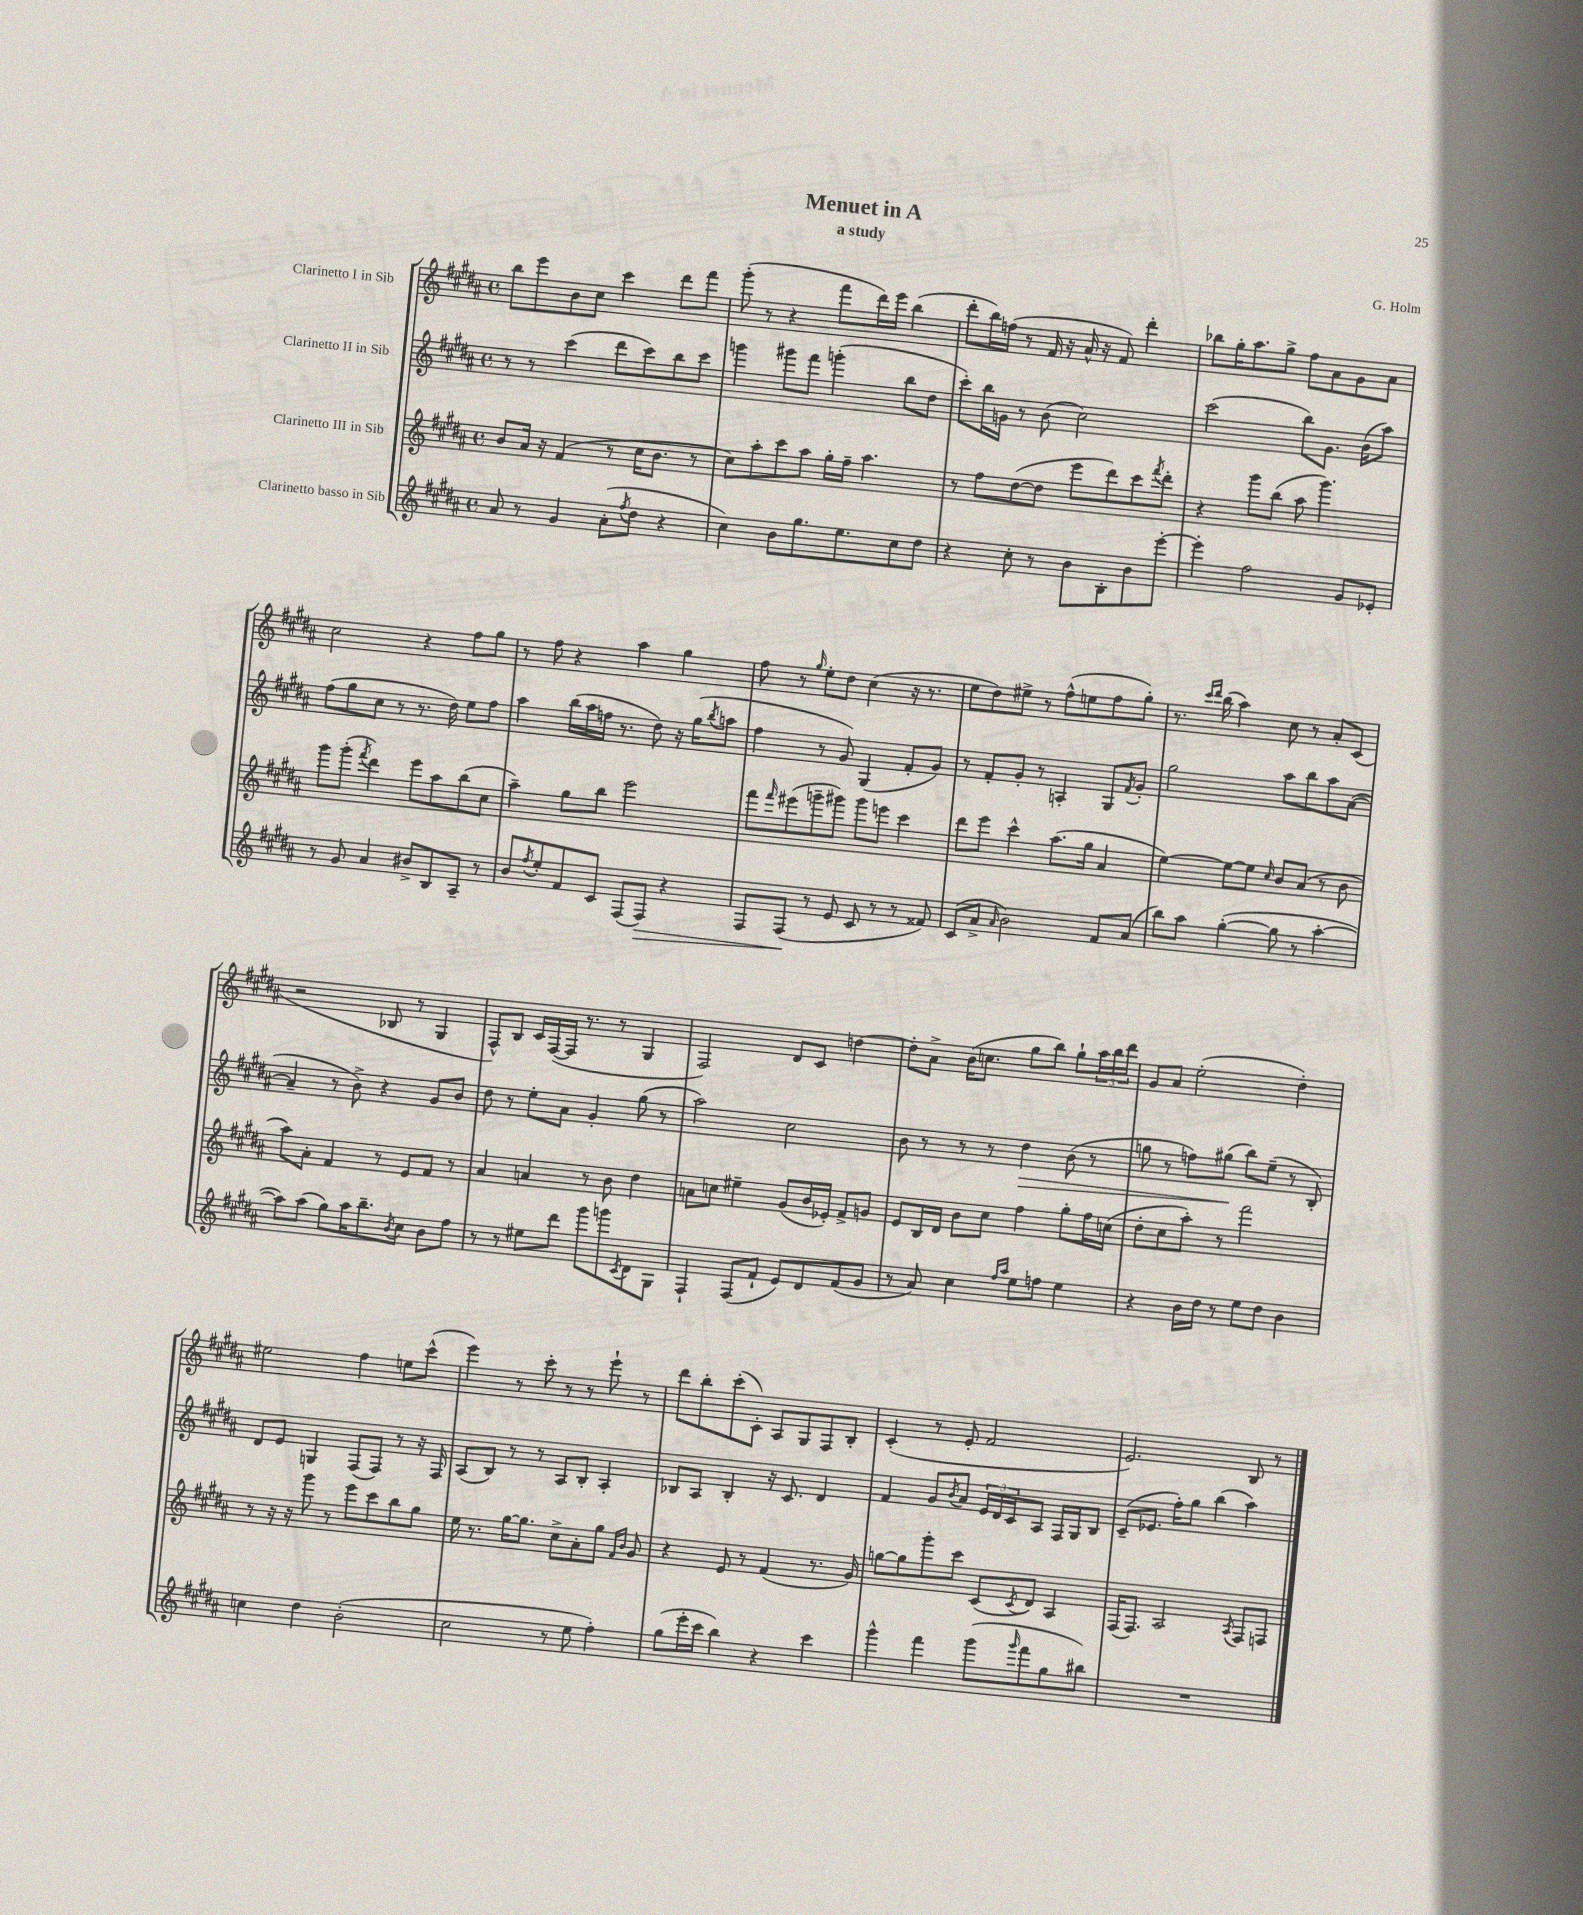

**kern	**kern	**kern	**kern
*staff4	*staff3	*staff2	*staff1
*clefG2	*clefG2	*clefG2	*clefG2
*k[f#c#g#d#a#]	*k[f#c#g#d#a#]	*k[f#c#g#d#a#]	*k[f#c#g#d#a#]
*M4/4	*M4/4	*M4/4	*M4/4
*met(c)	*met(c)	*met(c)	*met(c)
8a#	8b	8r	8bb
8r	16a#	8r	8eee
.	16r	.	.
4g#	(4f#	(4ccc#	8b
.	.	.	8cc#
(8a#'	8r	8ddd#	4ccc#
8qff#	.	.	.
8dd#	16cc#	8ccc#)	.
.	8.b	.	.
4r	.	8bb	8ddd#
.	8r	8ccc#	8fff#
=	=	=	=
4cc#)	8cc#)	4ggg	(8ggg#'
.	8aa#'	.	8r
8b	8ccc#	8ggg#	4r
8.gg#	8aa#	8fff#	.
.	16gg#'	(4ggg'	8fff#
8.ee	16ff#~	.	.
.	4.aa#	.	16ddd#)
.	.	.	16eee
8cc#	.	8bb	(4bb
8dd#	.	8dd#	.
=	=	=	=
4r	8r	8ccc#')	8ddd#'
.	8ff#	16bb	16bb)
.	.	16g	(16ff
8cc#'	([8dd#	8r	8r
8r	8dd#]	(8b	16f#
.	.	.	16r
8b	8eee	2cc#)	16a#^^
.	.	.	16r
8B'	8ddd#)	.	8f#)
8b	8ccc#	.	4ddd#'
.	8qfff#	.	.
[8eee'	8ddd#'	.	.
=	=	=	=
4eee']	4r	(2ccc#	8bb-
.	.	.	16gg#'
.	.	.	8.aa#
2ff#	8ggg#	.	.
.	(8bb	.	8gg#^
.	8aa#	8bb)	8ff#
.	4.ggg#)	8.g#	8a#
8g#	.	.	8g#
.	.	(16b	.
8e-'	.	8aa#)	8a#
=	=	=	=
8r	8ggg#	(8ff#	2cc#
8g#	(8ggg#'	8gg#	.
.	8qfff#	.	.
4a#	4ddd#)	8cc#	.
.	.	8r	.
8b#^	8eee	8.r	4r
8B	8aa#	.	.
.	.	16dd#)	.
8A#~	(8bb	8ee	8ff#
8r	8cc#	8ff#	8gg#
=	=	=	=
8b	4aa#~)	4aa#	8r
8qff#	.	.	.
8ee'	.	.	8ff#
8f#	8gg#	(16bb	4r
.	.	16aa#	.
8c#	8bb	16ff	.
.	.	8.r	.
(8F#	2eee	.	4aa#
8F#)	.	8dd#)	.
4r	.	16r	4gg#
.	.	(16gg#	.
.	.	8qbb	.
.	.	8aa	.
=	=	=	=
8F#	8fff#	4ff#	8ff#
.	16qqfff#	.	.
(8F#	(8eee#	.	8r
.	.	.	16qqgg#
8r	8ggg~	8r	8ee'
8e	8ggg#)	8g#)	8dd#
8c#	8ggg#	(4G#	(4cc#
8r	8eee	.	.
8r	4ccc#	8f#'	16r
.	.	.	8.r
8f##)	.	8g#)	.
=	=	=	=
(8c#	8ddd#	8r	8ee
8a#^	8eee	8f#'	8dd#)
16qqa#	.	.	.
2b)	4ccc#^^	8g#'	8ee#^
.	.	8r	8r
.	(8.aa#	4A'	(8ff#^^
.	.	.	8ee
.	16gg#	.	.
8f#	4a#	8G#	8ff#
.	.	8qf#	.
(8a#	.	8g#'	8gg#')
=	=	=	=
8bb)	[4ee)	2gg#	8.r
8aa#	.	.	.
.	.	.	16qqccc#
.	.	.	16qqddd#
.	.	.	(16bb
([4gg#'	8ee_	.	4aa#)
.	8ee]	.	.
.	16qqcc#	.	.
8gg#]	8b	8aa#	8cc#
8r	(8a#	8bb	8r
[4aa#'	8r	8aa#	8a#'
.	8b	([8a#	(8c#
=	=	=	=
8aa#])	8aa#)	4a#~]	2r
(8aa#	8a#'	.	.
8gg#)	4f#	8r	.
16aa#	.	8b^)	.
8.bb~	.	.	.
.	8r	4r	8B-
8qb	.	.	.
8cc#	8e	.	8r
8b	8f#	8g#	4G#
8ff#	8r	8b	.
=	=	=	=
8r	4a#	8dd#	8F#^^)
8r	.	8r	8B
8ee#	4a	8ee'	16c#
.	.	.	([16F#
8ddd#	.	8a#	16F#]
.	.	.	8.r
8ggg#	8r	4g#'	.
8ggg	8b	.	8r
8qc#	.	.	.
8d#	4dd#	(8gg#	4G#
8G#	.	8r	.
=	=	=	=
4F#`	8a	2aa#)	2F#)
.	8cc	.	.
(8F#	4ee#~	.	.
8f#`	.	.	.
8e)	(8g#	2cc#	8d#
8d#	16b	.	8c#
.	16e-')	.	.
(8f#	8f#^	.	[4dd
8g#	8g	.	.
=	=	=	=
8r	8e	8b	8dd']
8a#)	16B	8r	8a#^
.	16d#	.	.
4cc#	8b	8r	(16b
.	.	.	8.cc
.	8cc#	8r	.
16qqff#	.	.	.
16qqaa#	.	.	.
8ee	4ff#	4dd#	8gg#
8ff	.	.	8bb)
4ee	8gg#'	(8b	8gg#`
.	16ff#	8r	24aa#
.	.	.	24bb
.	(16cc	.	.
.	.	.	24ddd#
=	=	=	=
4r	8dd#'	8gg	8g#
.	8cc#	8r	8a#
16b	8aa#')	8ff)	(2ee'
16dd#	.	.	.
8r	8r	(8gg#	.
8ee	2fff#	8bb)	.
8dd#	.	(8ee~	.
4b	.	8r	4dd#')
.	.	8B')	.
=	=	=	=
4cc	8r	8d#	2ee#
.	16r	8e	.
.	16r	.	.
4dd#	8ggg#	4G	.
.	8r	.	.
(2b'	8eee	(8F#	4ff#
.	8ccc#	8F#)	.
.	8bb	8r	8ee
.	8gg#	16r	(8ccc#^^
.	.	16F#	.
=	=	=	=
2cc#	16ee	(8A#	4eee)
.	8.r	.	.
.	.	8B)	.
.	[16gg#	8r	8r
.	8.gg#]	.	.
.	.	8r	8ccc#'
8r	8cc#^	8A#	8r
8ee	8a#'	8B'	8r
4ff#')	8gg#	4A#'	8eee`
.	16qqf#	.	.
.	16qqb	.	.
.	8g#	.	8r
=	=	=	=
(8gg#	4r	8B-	8ddd#
16eee'	.	8A#	8bb'
16ccc#	.	.	.
4bb)	8e	4B-'	(8ccc#'
.	8r	.	8c#')
4r	(4f#	16r	8A#
.	.	8.c#	.
.	.	.	8G#
4ccc#	8.r	4d#	8F#
.	.	.	8B'
.	16g#)	.	.
=	=	=	=
4ggg#^^	[8gg	4f#	(4c#'
.	8gg]	.	.
4fff#	8ggg#'	8g#	8r
.	.	8qb	.
.	8ccc#	8a#	8e'
(8ggg#	(8c#	24e	2f#
.	.	24d#	.
.	.	24c#	.
16qqggg#	8qc#	.	.
8fff#	8d#)	8A#	.
8gg#	4A#	16F#	.
.	.	16G#	.
8bb#)	.	8B	.
=	=	=	=
1r	(16F#	(8c#~	2.e)
.	8.F#)	.	.
.	.	8.e-	.
.	2A#	.	.
.	.	16ff#')	.
.	.	8gg#	.
.	.	(4bb	.
.	8qA#	.	.
.	8F#	4aa#)	8B
.	8F	.	8r
==	==	==	==
*-	*-	*-	*-
